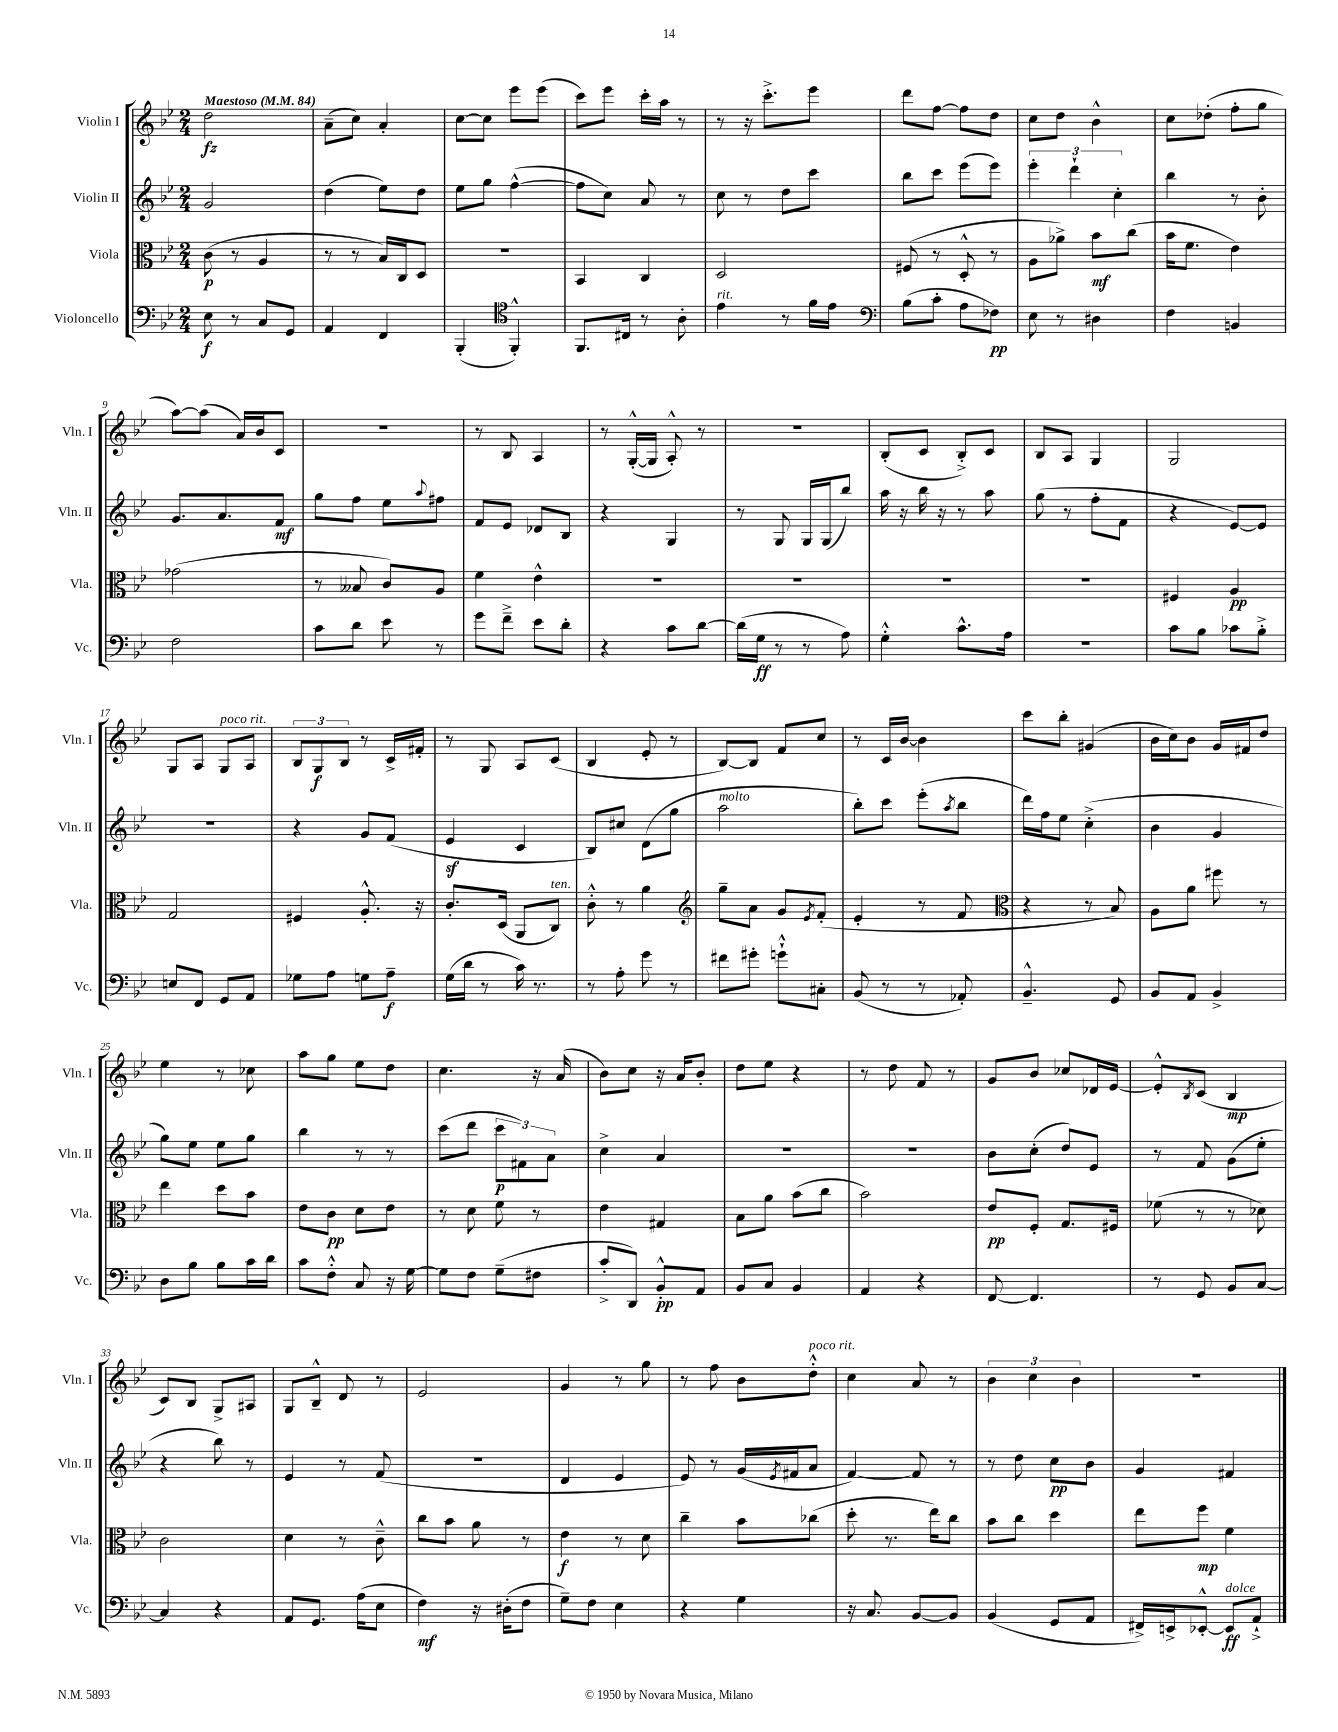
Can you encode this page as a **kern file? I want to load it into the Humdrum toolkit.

**kern	**dynam	**kern	**dynam	**kern	**dynam	**kern	**dynam
*part4	*part4	*part3	*part3	*part2	*part2	*part1	*part1
*staff4	*staff4	*staff3	*staff3	*staff2	*staff2	*staff1	*staff1
*I"Violoncello	*	*I"Viola	*	*I"Violin II	*	*I"Violin I	*
*I'Vc.	*	*I'Vla.	*	*I'Vln. II	*	*I'Vln. I	*
*clefF4	*	*clefC3	*	*clefG2	*	*clefG2	*
*k[b-e-]	*	*k[b-e-]	*	*k[b-e-]	*	*k[b-e-]	*
*M2/4	*	*M2/4	*	*M2/4	*	*M2/4	*
*MM84	*	*MM84	*	*MM84	*	*MM84	*
=1	=1	=1	=1	=1	=1	=1	=1
!	!	!	!	!	!	!LO:TX:a:B:t=Maestoso	!
8E-\	f	(8c\	p	2g/	.	2dd\	fz
8r	.	8r	.	.	.	.	.
8C/L	.	4A/	.	.	.	.	.
8GG/J	.	.	.	.	.	.	.
=2	=2	=2	=2	=2	=2	=2	=2
4AA/	.	8r	.	(4dd\	.	(8a~\L	.
.	.	8r	.	.	.	8cc\J)	.
4FF/	.	16B-/LL)	.	8ee-\L)	.	4a'/	.
.	.	16C/J	.	.	.	.	.
.	.	8D/J	.	8dd\J	.	.	.
=3	=3	=3	=3	=3	=3	=3	=3
(4BBB-'/	.	2r	.	8ee-\L	.	[8cc\L	.
.	.	.	.	8gg\J	.	8cc\J]	.
*clefC4	*	*	*	*	*	*	*
4FF'^^/)	.	.	.	([4ff^^\	.	8eee-\L	.
.	.	.	.	.	.	(8eee-\J	.
=4	=4	=4	=4	=4	=4	=4	=4
8.FF/L	.	4BB-/	.	8ff\L]	.	8ccc\L)	.
.	.	.	.	8cc\J)	.	8eee-\J	.
16C#X/Jk	.	.	.	.	.	.	.
8r	.	4C/	.	8a/	.	16ccc'\LL	.
.	.	.	.	.	.	16aa\JJ	.
8A'\	.	.	.	8r	.	8r	.
=5	=5	=5	=5	=5	=5	=5	=5
!LO:TX:a:i:t=rit.	!	!	!	!	!	!	!
4e-\	.	2D/	.	8cc\	.	8r	.
.	.	.	.	8r	.	16r	.
.	.	.	.	.	.	8.ccc'^\L	.
8r	.	.	.	8dd\L	.	.	.
16f\LL	.	.	.	8ccc\J	.	8eee-\J	.
16e-\JJ	.	.	.	.	.	.	.
=6	=6	=6	=6	=6	=6	=6	=6
*clefF4	*	*	*	*	*	*	*
(8B-\L	.	(8F#X/	.	8bb-\L	.	8ddd\L	.
8c'\J	.	8r	.	8ccc\J	.	[8ff\J	.
8A\L	.	8D'^^/	.	(8eee-\L	.	8ff\L]	.
8F-X\J)	pp	8r	.	8eee-\J)	.	8dd\J	.
=7	=7	=7	=7	=7	=7	=7	=7
8E-\	.	8A\L	.	6eee-'\	.	8cc\L	.
8r	.	8a-X^\J)	.	.	.	8dd\J	.
.	.	.	.	6ddd`\	.	.	.
4D#X\	.	8b-\L	mf	.	.	4b-^^\	.
.	.	.	.	6cc'\	.	.	.
.	.	(8cc\J	.	.	.	.	.
=8	=8	=8	=8	=8	=8	=8	=8
4F\	.	16b-\KL	.	4bb-\	.	8cc\L	.
.	.	8.f\J	.	.	.	.	.
.	.	.	.	.	.	(8dd-X'\J	.
4BBn/	.	4e-\)	.	8r	.	8ff'\L	.
.	.	.	.	8b-'\	.	8gg\J	.
!!LO:LB:g=z
=9	=9	=9	=9	=9	=9	=9	=9
2F\	.	(2g-X\	.	8.g/L	.	[8aa\L)	.
.	.	.	.	.	.	(8aa\J]	.
.	.	.	.	8.a/	.	.	.
.	.	.	.	.	.	16a/LL)	.
.	.	.	.	.	.	16b-/J	.
.	.	.	.	8f/J	mf	8c/J	.
=10	=10	=10	=10	=10	=10	=10	=10
8c\L	.	8r	.	8gg\L	.	2r	.
8d\J	.	8B--X/	.	8ff\J	.	.	.
8e-\	.	8c/L)	.	8ee-\L	.	.	.
.	.	.	.	8qqaa/	.	.	.
8r	.	8A/J	.	8ff#X\J	.	.	.
=11	=11	=11	=11	=11	=11	=11	=11
8g\L	.	4f\	.	8f/L	.	8r	.
8f~^\J	.	.	.	8e-/J	.	8B-/	.
8e-\L	.	4e-^^\	.	8d-X/L	.	4A/	.
8d'\J	.	.	.	8B-/J	.	.	.
=12	=12	=12	=12	=12	=12	=12	=12
4r	.	2r	.	4r	.	8r	.
.	.	.	.	.	.	([16G'^^/LL	.
.	.	.	.	.	.	16G/JJ]	.
8c\L	.	.	.	4G/	.	8A'^^/)	.
[8d\J	.	.	.	.	.	8r	.
=13	=13	=13	=13	=13	=13	=13	=13
(16d\LL]	.	2r	.	8r	.	2r	.
16G\JJ	ff	.	.	.	.	.	.
8r	.	.	.	8G/	.	.	.
8r	.	.	.	16G/LL	.	.	.
.	.	.	.	(16G/J	.	.	.
8A\)	.	.	.	8bb-/J)	.	.	.
=14	=14	=14	=14	=14	=14	=14	=14
4G'^^\	.	2r	.	16aa\	.	(8B-'/L	.
.	.	.	.	16r	.	.	.
.	.	.	.	16bb-\	.	8c/J	.
.	.	.	.	16r	.	.	.
8.c^^\L	.	.	.	8r	.	8B-'^/L)	.
.	.	.	.	8aa\	.	8c/J	.
16A\Jk	.	.	.	.	.	.	.
=15	=15	=15	=15	=15	=15	=15	=15
2r	.	2r	.	(8gg\	.	8B-/L	.
.	.	.	.	8r	.	8A/J	.
.	.	.	.	8ff'\L	.	4G/	.
.	.	.	.	8f\J	.	.	.
=16	=16	=16	=16	=16	=16	=16	=16
8c\L	.	4F#X/	.	4r	.	2G/	.
8B-\J	.	.	.	.	.	.	.
8c-X\L	.	4A/	pp	[8e-/L)	.	.	.
8B-'^\J	.	.	.	8e-/J]	.	.	.
!!LO:LB:g=z
=17	=17	=17	=17	=17	=17	=17	=17
8En/L	.	2G/	.	2r	.	8G/L	.
8FF/J	.	.	.	.	.	8A/J	.
!	!	!	!	!	!	!LO:TX:a:i:t=poco rit.	!
8GG/L	.	.	.	.	.	8G/L	.
8AA/J	.	.	.	.	.	8A/J	.
=18	=18	=18	=18	=18	=18	=18	=18
8G-X\L	.	4F#X/	.	4r	.	12B-/L	.
.	.	.	.	.	.	12G/	f
8A\J	.	.	.	.	.	.	.
.	.	.	.	.	.	12B-/J	.
8Gn\L	.	8.A'^^/	.	8g/L	.	8r	.
8A~\J	f	.	.	(8f/J	.	16c^/LL	.
.	.	16r	.	.	.	16f#X'/JJ	.
=19	=19	=19	=19	=19	=19	=19	=19
(16G\LL	.	8.c'/L	.	4e-z/	.	8r	.
16d\JJ	.	.	.	.	.	.	.
8r	.	.	.	.	.	8G/	.
.	.	(16D/Jk	.	.	.	.	.
16c\)	.	8AA/L	.	4c/	.	8A/L	.
8.r	.	.	.	.	.	.	.
!	!	!LO:TX:a:i:t=ten.	!	!	!	!	!
.	.	8C/J)	.	.	.	(8c/J	.
=20	=20	=20	=20	=20	=20	=20	=20
8r	.	8c'^^\	.	8B-/L)	.	4B-/	.
8A'\	.	8r	.	8cc#X/J	.	.	.
8g\	.	4a\	.	(8d\L	.	8e-'/	.
8r	.	.	.	8gg\J	.	8r	.
=21	=21	=21	=21	=21	=21	=21	=21
*	*	*clefG2	*	*	*	*	*
!	!	!	!	!LO:TX:a:i:t=molto	!	!	!
8f#X\L	.	8gg~\L	.	2aa\	.	[8B-/L)	.
8g#X'\J	.	8a\J	.	.	.	8B-/J]	.
8gn`^^\L	.	8g/L	.	.	.	8f/L	.
.	.	8qe-/	.	.	.	.	.
8C#X'\J	.	(8f'/J	.	.	.	8cc/J	.
=22	=22	=22	=22	=22	=22	=22	=22
(8BB-/	.	4e-'/	.	8bb-'\L)	.	8r	.
8r	.	.	.	8ccc\J	.	16c/LL	.
.	.	.	.	.	.	[16b-/JJ	.
8r	.	8r	.	(8eee-'\L	.	4b-\]	.
.	.	.	.	8qaa/	.	.	.
8AA-X'/)	.	8f/	.	8bb-\J	.	.	.
=23	=23	=23	=23	=23	=23	=23	=23
*	*	*clefC3	*	*	*	*	*
4.BB-~^^/	.	4r	.	16ddd\LL)	.	8ccc\L	.
.	.	.	.	16ff\J	.	.	.
.	.	.	.	8ee-\J	.	8bb-'\J	.
.	.	8r	.	(4cc'^\	.	(4g#X/	.
8GG/	.	8B-/)	.	.	.	.	.
=24	=24	=24	=24	=24	=24	=24	=24
8BB-/L	.	8A\L	.	4b-\	.	16b-\LL	.
.	.	.	.	.	.	16cc\J)	.
8AA/J	.	8a\J	.	.	.	8b-\J	.
4BB-^/	.	8ff#X\	.	4g/	.	16g/LL	.
.	.	.	.	.	.	16f#X/J	.
.	.	8r	.	.	.	8dd/J	.
!!LO:LB:g=z
=25	=25	=25	=25	=25	=25	=25	=25
8D\L	.	4ee-\	.	8gg\L)	.	4ee-\	.
8B-\J	.	.	.	8ee-\J	.	.	.
8B-\L	.	8dd\L	.	8ee-\L	.	8r	.
16c\L	.	8b-\J	.	8gg\J	.	8cc-X\	.
16d\JJ	.	.	.	.	.	.	.
=26	=26	=26	=26	=26	=26	=26	=26
8c\L	.	8e-\L	.	4bb-\	.	8aa\L	.
8F'^^\J	.	8c\J	pp	.	.	8gg\J	.
8C/	.	8d\L	.	8r	.	8ee-\L	.
16r	.	8e-\J	.	8r	.	8dd\J	.
[16G\	.	.	.	.	.	.	.
=27	=27	=27	=27	=27	=27	=27	=27
8G\L]	.	8r	.	(8ccc\L	.	4.cc\	.
8F\J	.	8d\	.	8ddd\J	.	.	.
(8G~\L	.	8f\	.	12ccc\L	p	.	.
.	.	.	.	12f#X\)	.	.	.
8F#X\J	.	8r	.	.	.	16r	.
.	.	.	.	12a\J	.	.	.
.	.	.	.	.	.	(16a/	.
=28	=28	=28	=28	=28	=28	=28	=28
8c'^/L	.	4e-\	.	4cc^\	.	8b-\L)	.
8DD/J)	.	.	.	.	.	8cc\J	.
8BB-'^^/L	pp	4G#X/	.	4a/	.	16r	.
.	.	.	.	.	.	16a/KL	.
8AA/J	.	.	.	.	.	8b-'/J	.
=29	=29	=29	=29	=29	=29	=29	=29
8BB-/L	.	8B-\L	.	2r	.	8dd\L	.
8C/J	.	8a\J	.	.	.	8ee-\J	.
4BB-/	.	(8b-\L	.	.	.	4r	.
.	.	8cc\J	.	.	.	.	.
=30	=30	=30	=30	=30	=30	=30	=30
4AA/	.	2b-\)	.	2r	.	8r	.
.	.	.	.	.	.	8dd\	.
4r	.	.	.	.	.	8f/	.
.	.	.	.	.	.	8r	.
=31	=31	=31	=31	=31	=31	=31	=31
[8FF/	.	8e-/L	pp	8b-\L	.	8g/L	.
4.FF/]	.	8F'/J	.	(8cc'\J	.	8b-/J	.
.	.	8.G/L	.	8dd/L)	.	8cc-X/L	.
.	.	.	.	8e-/J	.	16d-X/L	.
.	.	16F#X/Jk	.	.	.	[16e-/JJ	.
=32	=32	=32	=32	=32	=32	=32	=32
8r	.	(8f-X\	.	8r	.	8e-'^^/L]	.
.	.	.	.	.	.	8qB-/	.
8GG/	.	8r	.	8f/	.	(8c/J	.
8BB-/L	.	8r	.	(8g\L	.	4B-/	mp
[8C/J	.	8d-X\)	.	8ee-'\J	.	.	.
!!LO:LB:g=z
=33	=33	=33	=33	=33	=33	=33	=33
4C/]	.	2c\	.	4r	.	8c/L)	.
.	.	.	.	.	.	8B-/J	.
4r	.	.	.	8bb-\)	.	8G^/L	.
.	.	.	.	8r	.	8A#X/J	.
=34	=34	=34	=34	=34	=34	=34	=34
8AA/L	.	4d\	.	4e-/	.	8G/L	.
8.GG/J	.	.	.	.	.	8B-~^^/J	.
.	.	8r	.	8r	.	8d/	.
(16A\KL	.	.	.	.	.	.	.
8E-\J	.	8c~^^\	.	(8f/	.	8r	.
=35	=35	=35	=35	=35	=35	=35	=35
4F\)	mf	8cc\L	.	2r	.	2e-/	.
.	.	8b-\J	.	.	.	.	.
16r	.	8a\	.	.	.	.	.
(16D#X'\KL	.	.	.	.	.	.	.
8F\J	.	8r	.	.	.	.	.
=36	=36	=36	=36	=36	=36	=36	=36
8G~\L)	.	4e-\	f	4d/	.	4g/	.
8F\J	.	.	.	.	.	.	.
4E-\	.	8r	.	4e-/	.	8r	.
.	.	8d\	.	.	.	8gg\	.
=37	=37	=37	=37	=37	=37	=37	=37
4r	.	4cc~\	.	8e-/)	.	8r	.
.	.	.	.	8r	.	8ff\	.
4G\	.	8b-\L	.	(16g/LL	.	8b-\L	.
.	.	.	.	8qe-/	.	.	.
.	.	.	.	16f#X/J	.	.	.
!	!	!	!	!	!	!LO:TX:a:i:t=poco rit.	!
.	.	(8cc-X\J	.	8a/J	.	8dd'^^\J	.
=38	=38	=38	=38	=38	=38	=38	=38
16r	.	8dd'\	.	[4f/)	.	4cc\	.
8.C/	.	.	.	.	.	.	.
.	.	8.r	.	.	.	.	.
[8BB-/L	.	.	.	8f/]	.	8a/	.
.	.	16ee-\KL)	.	.	.	.	.
8BB-/J]	.	8cc\J	.	8r	.	8r	.
=39	=39	=39	=39	=39	=39	=39	=39
(4BB-/	.	8b-\L	.	8r	.	6b-\	.
.	.	8cc\J	.	8dd\	.	.	.
.	.	.	.	.	.	6cc\	.
8GG/L	.	4dd\	.	8cc\L	pp	.	.
.	.	.	.	.	.	6b-\	.
8AA/J	.	.	.	8b-\J	.	.	.
=40	=40	=40	=40	=40	=40	=40	=40
16FF#X^/LL)	.	8ee-\L	.	4g/	.	2r	.
16EEn^/J	.	.	.	.	.	.	.
[8EE-X'^^/J	.	8ff\J	mp	.	.	.	.
!LO:TX:a:i:t=dolce	!	!	!	!	!	!	!
8EE-/L]	ff	4f\	.	4f#X/	.	.	.
8AA`^/J	.	.	.	.	.	.	.
==	==	==	==	==	==	==	==
*-	*-	*-	*-	*-	*-	*-	*-
